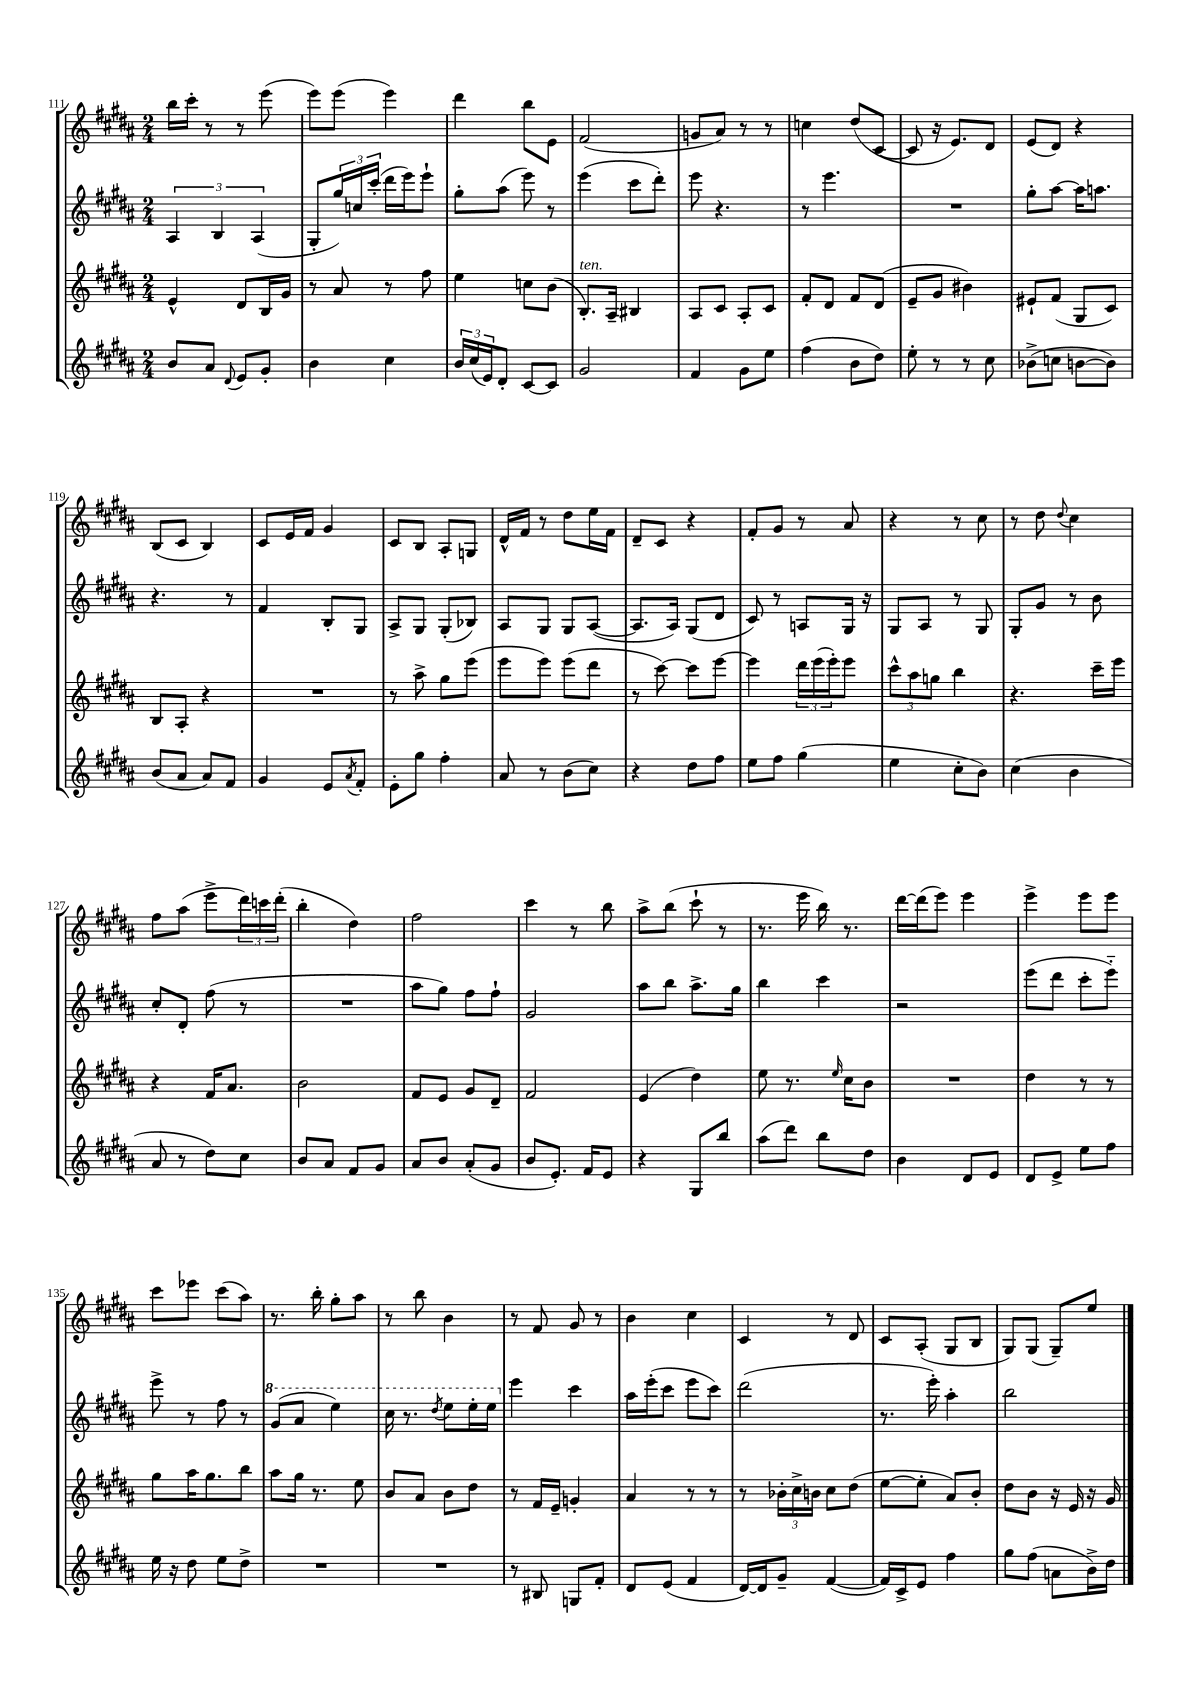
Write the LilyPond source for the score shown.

<<
\new StaffGroup <<
\new Staff = "s0" {
    \clef treble \key b \major \numericTimeSignature \time 2/4
    b''16 cis'''16-. r8 r8 e'''8( |
    e'''8) e'''8( e'''4) |
    dis'''4 b''8 e'8 |
    fis'2( |
    g'8 ais'8) r8 r8 |
    c''4 dis''8( cis'8~ |
    cis'8 r16 e'8.) dis'8 |
    e'8( dis'8) r4 |
    b8( cis'8 b4) |
    cis'8 e'16 fis'16 gis'4 |
    cis'8 b8 ais8-. g8 |
    dis'16-^ fis'16 r8 dis''8 e''16 fis'16 |
    dis'8-- cis'8 r4 |
    fis'8-. gis'8 r8 ais'8 |
    r4 r8 cis''8 |
    r8 dis''8 \appoggiatura { dis''8 } cis''4 |
    fis''8 ais''8( e'''8-> \tuplet 3/2 { dis'''16) c'''16 dis'''16-.( } |
    b''4-. dis''4) |
    fis''2 |
    cis'''4 r8 b''8 |
    ais''8-> b''8( cis'''8-! r8 |
    r8. e'''16 b''16) r8. |
    dis'''16~ dis'''16( e'''8) e'''4 |
    e'''4-> e'''8 e'''8 |
    cis'''8 ees'''8 cis'''8( ais''8) |
    r8. b''16-. gis''8-. ais''8 |
    r8 b''8 b'4 |
    r8 fis'8 gis'8 r8 |
    b'4 cis''4 |
    cis'4 r8 dis'8 |
    cis'8 ais8-.( gis8 b8 |
    gis8) gis8( gis8--) e''8 \bar "|." |
}
\new Staff = "s1" {
    \clef treble \key b \major \numericTimeSignature \time 2/4
    \tuplet 3/2 { ais4 b4 ais4( } |
    gis8-. \tuplet 3/2 { gis''16) c''16 cis'''16-.( } dis'''16 e'''16) e'''8-! |
    gis''8-. ais''8( e'''8) r8 |
    e'''4( cis'''8 dis'''8-.) |
    e'''8 r4. |
    r8 e'''4. |
    R2 |
    gis''8-. ais''8~ ais''16 a''8. |
    r4. r8 |
    fis'4 b8-. gis8 |
    ais8-> gis8 gis8-.( bes8) |
    ais8 gis8 gis8 ais8~( |
    ais8. ais16) gis8( dis'8 |
    cis'8) r8 a8 gis16 r16 |
    gis8 ais8 r8 gis8 |
    gis8-. gis'8 r8 b'8 |
    cis''8-. dis'8-. fis''8( r8 |
    R2 |
    ais''8 gis''8) fis''8 fis''8-! |
    gis'2 |
    ais''8 b''8 ais''8.-> gis''16 |
    b''4 cis'''4 |
    r2 |
    e'''8( dis'''8 cis'''8-. e'''8-_) |
    e'''8-> r8 fis''8 r8 |
    \ottava #1 gis''8( ais''8 e'''4) |
    cis'''16 r8. \acciaccatura { dis'''8 } e'''8 e'''16-. e'''16 \ottava #0 |
    e'''4 cis'''4 |
    ais''16 e'''16-.( cis'''8 e'''8 cis'''8) |
    dis'''2( |
    r8. e'''16-.) ais''4-. |
    b''2 \bar "|." |
}
\new Staff = "s2" {
    \clef treble \key b \major \numericTimeSignature \time 2/4
    e'4-^ dis'8 b16 gis'16 |
    r8 ais'8 r8 fis''8 |
    e''4 c''8 b'8( |
    b8.-.^\markup { \italic "ten." }) ais16-- bis4 |
    ais8 cis'8 ais8-. cis'8 |
    fis'8-. dis'8 fis'8 dis'8( |
    e'8-- gis'8 bis'4) |
    eis'8-! fis'8( gis8 cis'8) |
    b8 ais8-. r4 |
    R2 |
    r8 ais''8-> gis''8 e'''8( |
    e'''8 e'''8) e'''8( dis'''8 |
    r8 cis'''8~) cis'''8 e'''8~ |
    e'''4 \tuplet 3/2 { dis'''16 e'''16( e'''16-.) } e'''8 |
    \tuplet 3/2 { cis'''8-^ ais''8 g''8 } b''4 |
    r4. cis'''16-- e'''16 |
    r4 fis'16 ais'8. |
    b'2 |
    fis'8 e'8 gis'8 dis'8-- |
    fis'2 |
    e'4( dis''4) |
    e''8 r8. \grace { e''16 } cis''16 b'8 |
    R2 |
    dis''4 r8 r8 |
    gis''8 ais''16 gis''8. b''8 |
    ais''8 gis''16 r8. e''8 |
    b'8 ais'8 b'8 dis''8 |
    r8 fis'16 e'16-- g'4-. |
    ais'4 r8 r8 |
    r8 \tuplet 3/2 { bes'16-. cis''16-> b'16 } cis''8 dis''8( |
    e''8~ e''8-. ais'8) b'8-. |
    dis''8 b'8 r16 e'16 r16 gis'16 \bar "|." |
}
\new Staff = "s3" {
    \clef treble \key b \major \numericTimeSignature \time 2/4
    b'8 ais'8 \appoggiatura { dis'8 } e'8 gis'8-. |
    b'4 cis''4 |
    \tuplet 3/2 { b'16 cis''16( e'16) } dis'8-. cis'8~ cis'8 |
    gis'2 |
    fis'4 gis'8 e''8 |
    fis''4( b'8 dis''8) |
    e''8-. r8 r8 cis''8 |
    bes'8->( c''8 b'8~ b'8) |
    b'8( ais'8 ais'8) fis'8 |
    gis'4 e'8 \acciaccatura { ais'8 } fis'8-. |
    e'8-. gis''8 fis''4-. |
    ais'8 r8 b'8( cis''8) |
    r4 dis''8 fis''8 |
    e''8 fis''8 gis''4( |
    e''4 cis''8-. b'8) |
    cis''4( b'4 |
    ais'8 r8 dis''8) cis''8 |
    b'8 ais'8 fis'8 gis'8 |
    ais'8 b'8 ais'8-.( gis'8 |
    b'8 e'8.-.) fis'16 e'8 |
    r4 gis8 b''8 |
    ais''8( dis'''8) b''8 dis''8 |
    b'4 dis'8 e'8 |
    dis'8 e'8-> e''8 fis''8 |
    e''16 r16 dis''8 e''8 dis''8-> |
    R2 |
    R2 |
    r8 bis8 g8 fis'8-. |
    dis'8 e'8( fis'4 |
    dis'16~) dis'16 gis'8-- fis'4~( |
    fis'16) cis'16-> e'8 fis''4 |
    gis''8 fis''8( a'8 b'16->) dis''16 \bar "|." |
}
>>
>>
\layout { \context { \Score currentBarNumber = #111 } }
